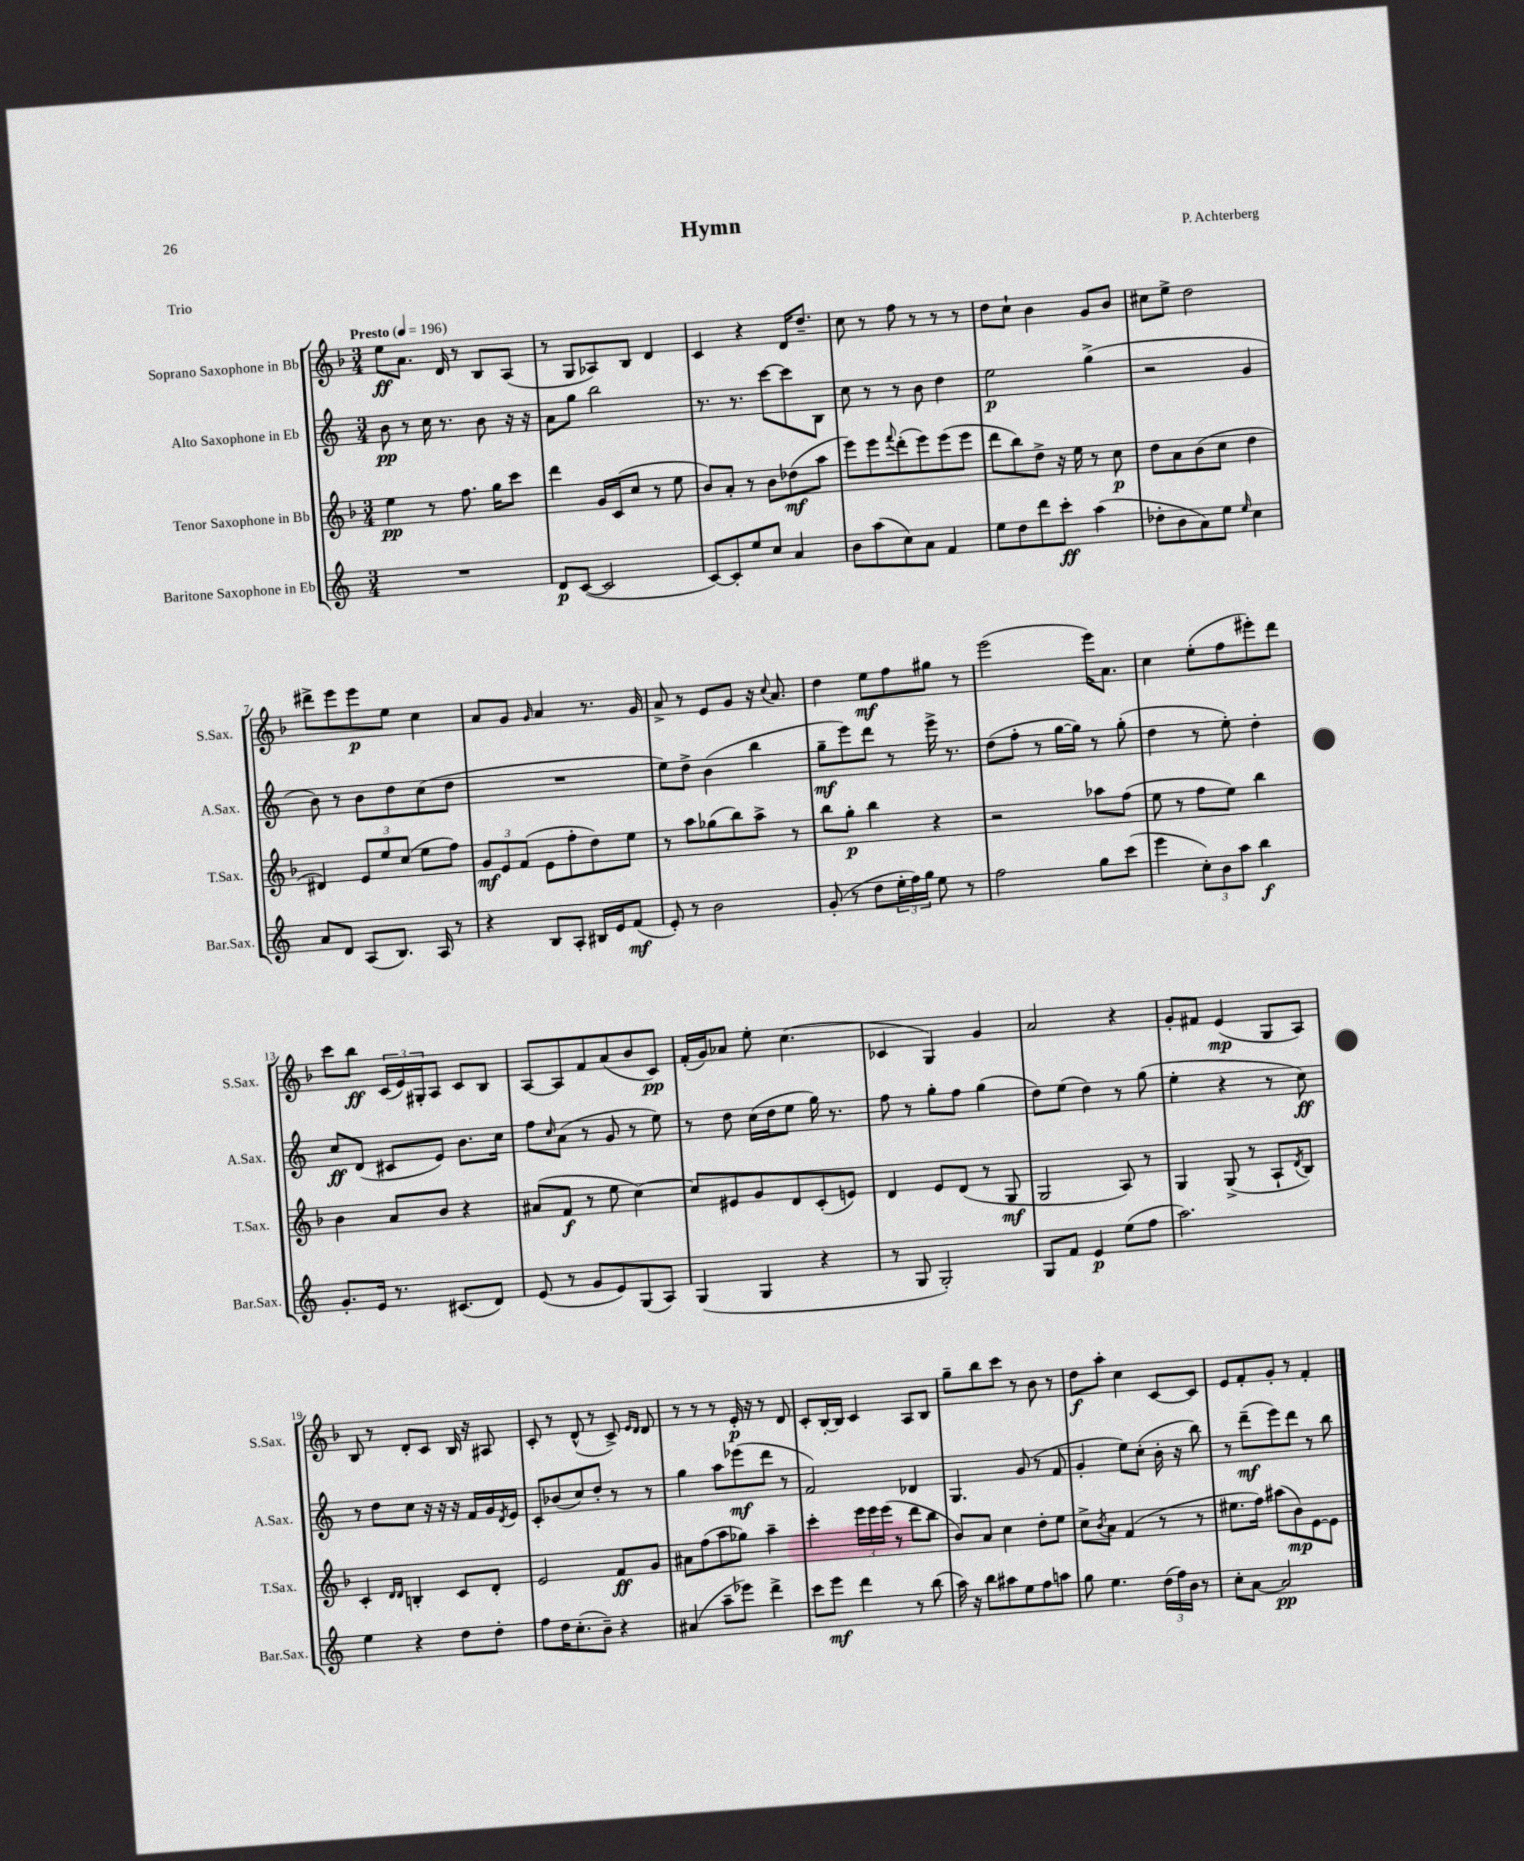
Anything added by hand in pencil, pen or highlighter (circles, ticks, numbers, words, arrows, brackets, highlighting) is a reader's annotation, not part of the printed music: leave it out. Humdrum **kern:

**kern	**kern	**kern	**kern
*staff4	*staff3	*staff2	*staff1
*clefG2	*clefG2	*clefG2	*clefG2
*k[]	*k[b-]	*k[]	*k[b-]
*M3/4	*M3/4	*M3/4	*M3/4
*MM196	*MM196	*MM196	*MM196
2.r	4ee	8b	8ee
.	.	8r	8.a
.	8r	16cc	.
.	.	8.r	16d
.	8.ff	.	8r
.	.	8b	8B-
.	16gg	.	.
.	8ccc	16r	(8A
.	.	16r	.
=	=	=	=
8d	4ddd	8a	8r
([8c	.	8gg	8G
2c]	16g	2bb	8A-)
.	(16c	.	.
.	8cc	.	8B-
.	8r	.	4d
.	8ee	.	.
=	=	=	=
[8c)	8b-)	8.r	4c
8c']	8a'	.	.
.	.	8.r	.
8ee	8r	.	4r
8cc	8b-	[8ccc	.
4a	(8dd-	8ccc]	16d
.	.	.	8.dd~
.	8aa	8B	.
=	=	=	=
8b	8eee)	8cc	8cc
(8aa	8eee	8r	8r
.	8qqfff	.	.
8cc)	(8ddd'	8r	8ff
8a	8eee)	8b	8r
4f	(8eee	4dd	8r
.	8eee	.	8r
=	=	=	=
8ee	8ddd	2ee	8dd
8dd	8bb-)	.	8cc`
8ddd	8dd^	.	4b-
8ccc'	16r	.	.
.	16ee	.	.
(4aa	8r	(4gg^	8g
.	8cc	.	8b-
=	=	=	=
8dd-'	8dd	2r	8cc#
8b	8a	.	8ee^
8a)	(8b-	.	2dd
8ee	8cc	.	.
16qqee	.	.	.
4cc	4dd	4g	.
=	=	=	=
8a	4d#)	8b)	8ddd#^
8d	.	8r	8eee
(8A	12e	8b	8eee
.	12ee	.	.
8.B)	.	8dd	8ee
.	(12cc	.	.
.	8ee	(8cc	4cc
16A	.	.	.
8r	8ff)	8dd	.
=	=	=	=
4r	12g	2.r	8a
.	12e	.	.
.	.	.	8g
.	(12f	.	.
.	.	.	16qqg
8B	8e	.	4a
8A'	8ff'	.	.
16B#	8dd)	.	8.r
16e	.	.	.
(8f	8ee	.	.
.	.	.	16g
=	=	=	=
8e')	8r	8ee)	8a^
8r	8aa	8dd^	8r
2b	(8gg-	(4b	8e
.	8bb-)	.	8g
.	8aa^	4bb	16r
.	.	.	8qqcc
.	.	.	8.a
.	8r	.	.
=	=	=	=
(8g'	8bb-	8gg~	4dd
8r	8gg'	8eee)	.
8dd	4bb-	8ddd	8ee
24ee'	.	8r	8ff
24ff)	.	.	.
24gg	.	.	.
8ee	4r	16eee^	8gg#
.	.	8.r	.
8r	.	.	8r
=	=	=	=
2ff	2r	(8dd	(2eee
.	.	8ff'	.
.	.	8r	.
.	.	[16gg	.
.	.	16gg])	.
8gg	8aa-	8r	16eee)
.	.	.	8.a
(8ccc	(8ff	(8gg'	.
=	=	=	=
4eee	8ee	4dd	4cc
.	8r	.	.
12cc')	8ff	8r	(8ee'
12b	.	.	.
.	8ee)	8ee')	8ff
12aa	.	.	.
4bb	4bb-	4dd'	8eee#')
.	.	.	8ddd
=	=	=	=
8.g'	4b-	8cc	8ccc
.	.	(8d	8bb-
16e	.	.	.
8.r	8a	8c#	(24c
.	.	.	24e)
.	.	.	24G#'
.	8b-	8e)	8A
(8.c#	.	.	.
.	4r	8.b	8c
8d)	.	.	8B-
.	.	16cc	.
=	=	=	=
(8e	(8a#	8ff	[8A
.	.	16qqcc	.
8r	8f	(8a	8A]
8g	8r	8r	8f
8e)	8ee	8g	(8a
(8G	[4cc)	8r	8b-
8A)	.	8ee)	8c)
=	=	=	=
(4G	8cc]	8r	(16f'
.	.	.	16g)
.	8e#	8dd	8a-
4G	8g	(16cc	8ee'
.	.	16dd	.
.	8d	8ee	(4.cc
4r	(8c'	16gg)	.
.	.	8.r	.
.	8e)	.	.
=	=	=	=
8r	4d	8ff	4c-
8G	.	8r	.
2G')	8e	8gg'	4G)
.	(8d	8ff	.
.	8r	(4gg	4g
.	8G	.	.
=	=	=	=
8G	2G	8dd)	2a
8f	.	(8ee	.
4e	.	4dd)	.
(8ee	8A)	8r	4r
8ff	8r	(8gg	.
=	=	=	=
2.aa)	4G	4ee'	8g'
.	.	.	8f#
.	(8G^	4r	(4e
.	8r	.	.
.	8A`	8r	8G
.	8qd	.	.
.	8B-)	8cc)	8A)
=	=	=	=
4ee	4c'	8r	8B-
.	.	8dd	8r
.	16qqd	.	.
.	16qqd	.	.
4r	4B'	8cc	8d'
.	.	16r	8c
.	.	16r	.
8dd	8c	16r	16B-
.	.	16f	16r
8dd'	8d'	16g	8A#
.	.	8qd	.
.	.	16e	.
=	=	=	=
8ff	2e	8c'	8c'
16dd	.	(8b-	8r
(8.cc'	.	.	.
.	.	8cc)	(8d^^
8b~)	.	8dd'	8r
4r	8f	8r	8c^)
.	.	.	16qqe
.	.	.	16qqd
.	8g	8r	8d
=	=	=	=
(4a#	8a#	4gg	8r
.	(8ff	.	8r
8aa~	8aa	8aa	8r
8eee-)	8gg-)	(8eee-	16e'
.	.	.	16r
4ddd^	4aa~	8ddd	8r
.	.	8r	8d
=	=	=	=
8ccc	4ccc'	2f)	8c'
8eee	.	.	[16B-'
.	.	.	16B-]
4ddd	24eee	.	4c
.	24eee	.	.
.	(24eee	.	.
.	8r	.	.
8r	8ddd	4d-	8A
(8bb	8bb-	.	8B-
=	=	=	=
16aa)	8b-)	4.G	8gg~
16r	.	.	.
8bb	8a	.	8bb-
8aa#	4cc	.	8ccc
8ee	.	(8g	8r
8ff	8dd'	8r	8b-
8aa	8ee	8f	8r
=	=	=	=
8gg	8cc^	4g'	8dd
.	8qb-	.	.
4.ee	8a	.	8aa'
.	(4f	8ee)	4cc
.	.	(8cc'	.
(24dd	8r	16b'	[8c
24ff)	.	.	.
.	.	16r	.
24b	.	.	.
8r	8r	8bb)	8c]
=	=	=	=
8cc'	8.ee#	8r	8e
[8a	.	(8ddd~	8f'
.	16ff)	.	.
2a]	(8aa#	8eee)	8g'
.	8b-)	8ddd	8r
.	[8e	8r	4f'
.	8e]	8bb	.
==	==	==	==
*-	*-	*-	*-
